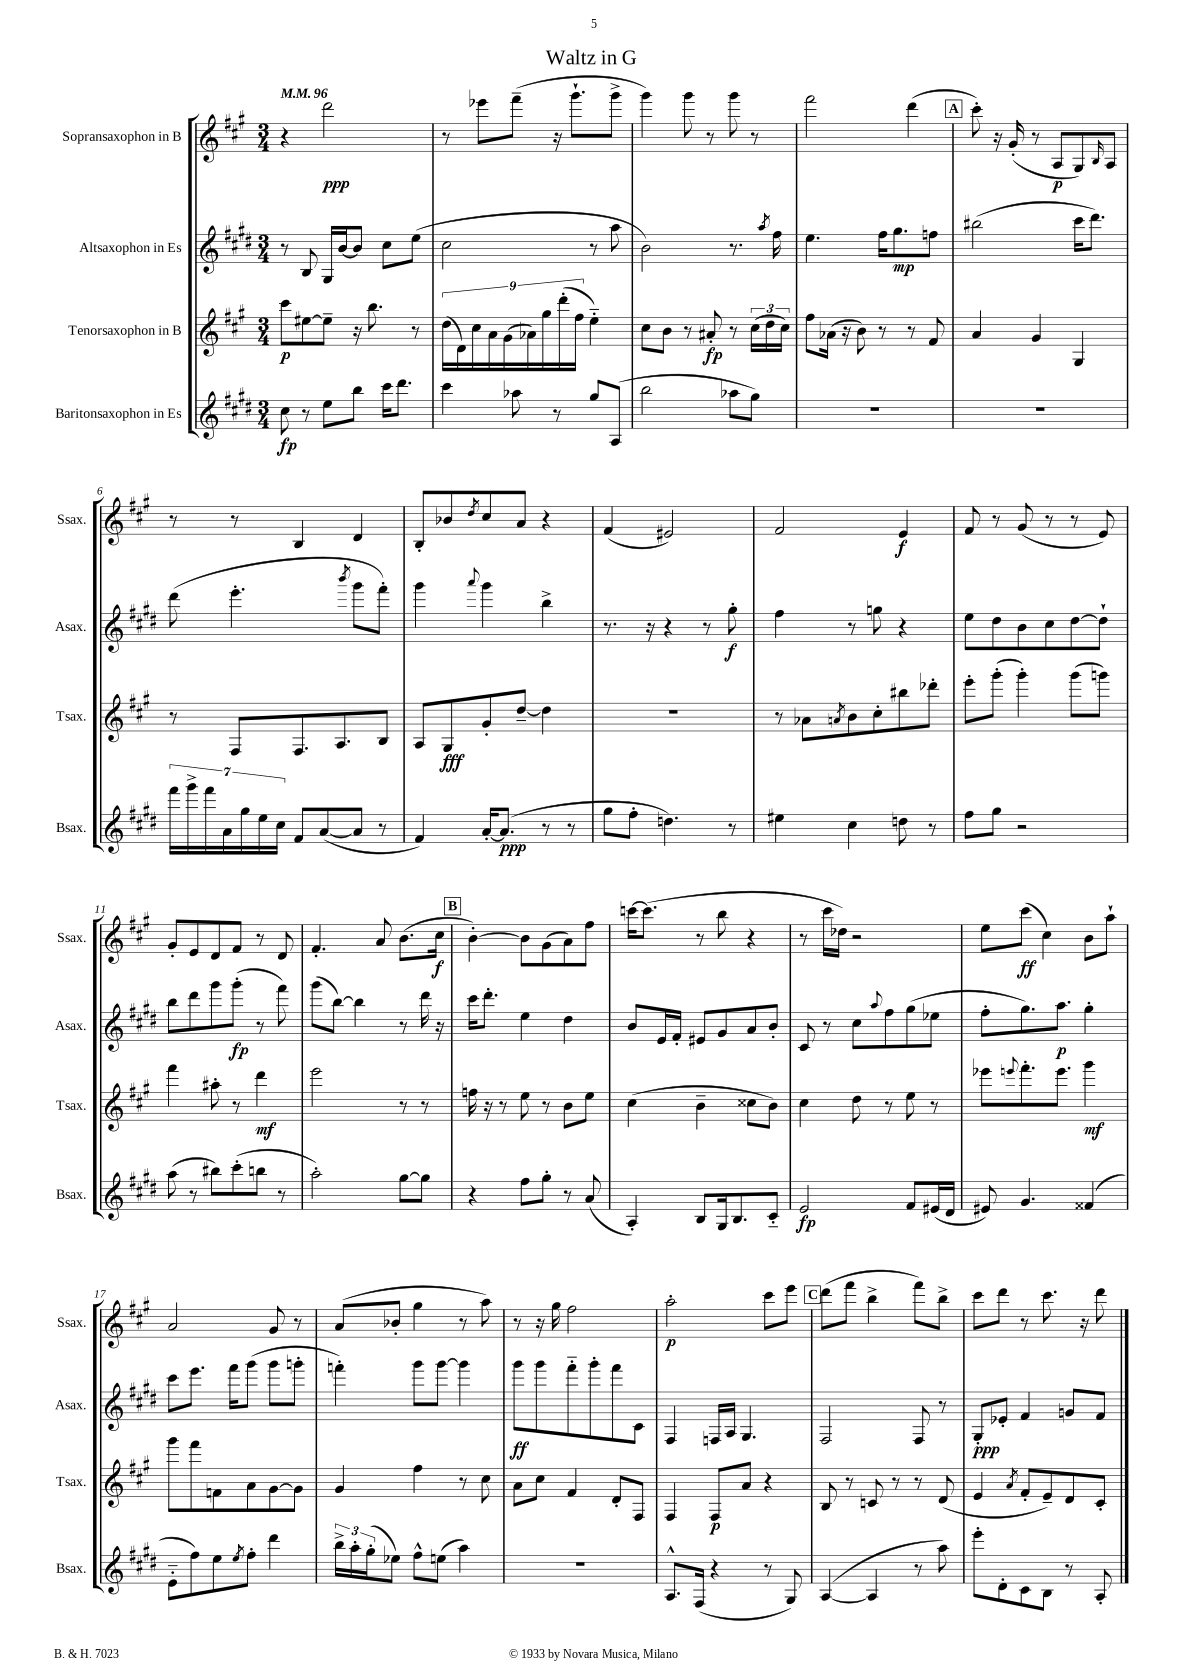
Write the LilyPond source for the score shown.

\header { title = "Waltz in G" }
<<
\new StaffGroup <<
\new Staff = "s0" \with { instrumentName = "Sopransaxophon in B" shortInstrumentName = "Ssax." } {
    \clef treble \key a \major \numericTimeSignature \time 3/4 \tempo 4 = 96
    r4 d'''2\ppp |
    r8 ees'''8 fis'''8--( r16 gis'''8.-! gis'''8-> |
    gis'''4) gis'''8 r8 gis'''8 r8 |
    fis'''2 d'''4( |
    \mark \markup { \box "A" } cis'''8-.) r16 gis'16-.( r8 a8\p gis8) \grace { b16 } a8 |
    r8 r8 b4 d'4 |
    b8-. bes'8 \acciaccatura { d''8 } cis''8 a'8 r4 |
    fis'4( eis'2) |
    fis'2 e'4\f |
    fis'8 r8 gis'8( r8 r8 e'8) |
    gis'8-. e'8 d'8 fis'8 r8 d'8 |
    fis'4.-. a'8 b'8.( cis''16\f |
    \mark \markup { \box "B" } b'4~-.) b'8 gis'8( a'8) fis''8 |
    c'''16~ c'''8.( r8 b''8 r4 |
    r8 cis'''16 des''16) r2 |
    e''8 cis'''8\ff( cis''4) b'8 a''8-! |
    a'2 gis'8 r8 |
    a'8( bes'8-. gis''4 r8 a''8) |
    r8 r16 gis''16 fis''2 |
    a''2-.\p cis'''8 e'''8 |
    \mark \markup { \box "C" } d'''8( fis'''8 b''4-> fis'''8) b''8-> |
    cis'''8 d'''8 r8 cis'''8. r16 d'''8 \bar "|." |
}
\new Staff = "s1" \with { instrumentName = "Altsaxophon in Es" shortInstrumentName = "Asax." } {
    \clef treble \key e \major \numericTimeSignature \time 3/4
    r8 b8 gis16 b'16~ b'8 cis''8 e''8( |
    cis''2 r8 a''8 |
    b'2) r8. \acciaccatura { a''8 } fis''16 |
    e''4. fis''16 gis''8.\mp f''8 |
    \mark \markup { \box "A" } bis''2( cis'''16 dis'''8.) |
    dis'''8( e'''4.-. \acciaccatura { b'''8 } gis'''8 fis'''8-.) |
    gis'''4 \appoggiatura { a'''8 } gis'''4 b''4-> |
    r8. r16 r4 r8 gis''8-.\f |
    fis''4 r8 g''8 r4 |
    e''8 dis''8 b'8 cis''8 dis''8~ dis''8-! |
    b''8 dis'''8 gis'''8 gis'''8-.\fp( r8 fis'''8) |
    gis'''8( b''8~) b''4 r8 dis'''16 r16 |
    \mark \markup { \box "B" } cis'''16 dis'''8.-. e''4 dis''4 |
    b'8 e'16 fis'16-. eis'8 gis'8 a'8 b'8-. |
    cis'8 r8 cis''8 \appoggiatura { a''8 } fis''8 gis''8( ees''8 |
    fis''8-. gis''8.) a''8.\p gis''4-. |
    cis'''8 e'''8. fis'''16 gis'''8( gis'''8 g'''8-. |
    f'''4-.) gis'''8 gis'''8~ gis'''4 |
    gis'''8\ff gis'''8 fis'''8-_ gis'''8-. fis'''8 cis'8 |
    fis4 f16 a16 gis4. |
    \mark \markup { \box "C" } fis2 fis8 r8 |
    gis8-.\ppp ees'8-. fis'4 g'8 fis'8 \bar "|." |
}
\new Staff = "s2" \with { instrumentName = "Tenorsaxophon in B" shortInstrumentName = "Tsax." } {
    \clef treble \key a \major \numericTimeSignature \time 3/4
    cis'''8\p eis''8~ eis''8-- r16 b''8. r8 |
    \tuplet 9/8 { d''16( d'16) cis''16 a'16 gis'16( aes'16) gis''16 d'''16-.( fis''16 } e''4-_) |
    cis''8 b'8 r8 ais'8-.\fp r8 \tuplet 3/2 { cis''16( d''16 cis''16) } |
    fis''8 aes'16( r16 b'8) r8 r8 fis'8 |
    \mark \markup { \box "A" } a'4 gis'4 gis4 |
    r8 fis8 fis8. a8. b8 |
    a8 gis8\fff gis'8-. d''8~-- d''4 |
    R2. |
    r8 aes'8 \acciaccatura { a'8 } b'8 cis''8-. bis''8 des'''8-. |
    e'''8-. gis'''8-.( gis'''4-.) gis'''8( g'''8) |
    fis'''4 ais''8-. r8 d'''4\mf |
    e'''2 r8 r8 |
    \mark \markup { \box "B" } f''16 r16 r8 e''8 r8 b'8 e''8 |
    cis''4( b'4-- cisis''8 b'8) |
    cis''4 d''8 r8 e''8 r8 |
    ees'''8 \appoggiatura { e'''8 } fis'''8.-. e'''8. gis'''4\mf |
    gis'''8 fis'''8 f'8 a'8 gis'8~ gis'8 |
    gis'4 fis''4 r8 cis''8 |
    a'8 cis''8 fis'4 d'8-. fis8 |
    fis4 fis8\p a'8 r4 |
    \mark \markup { \box "C" } b8 r8 c'8 r8 r8 d'8( |
    e'4 \acciaccatura { a'8 } fis'8-. e'8--) d'8 cis'8-. \bar "|." |
}
\new Staff = "s3" \with { instrumentName = "Baritonsaxophon in Es" shortInstrumentName = "Bsax." } {
    \clef treble \key e \major \numericTimeSignature \time 3/4
    cis''8\fp r8 e''8 b''8 cis'''16 dis'''8. |
    cis'''4 aes''8 r8 gis''8 a8( |
    b''2 aes''8 gis''8) |
    R2. |
    \mark \markup { \box "A" } R2. |
    \tuplet 7/4 { fis'''16 gis'''16-> fis'''16 a'16 gis''16 e''16 cis''16 } fis'8 a'8~( a'8 r8 |
    fis'4) a'16~-. a'8.\ppp( r8 r8 |
    gis''8 fis''8-. d''4.) r8 |
    eis''4 cis''4 d''8 r8 |
    fis''8 gis''8 r2 |
    a''8( r8 bis''8) cis'''8-.( b''8 r8 |
    a''2-.) gis''8~ gis''8 |
    \mark \markup { \box "B" } r4 fis''8 gis''8-. r8 a'8( |
    a4-.) b8 gis16 b8. cis'8-_ |
    e'2\fp fis'8 eis'16( dis'16 |
    eis'8) gis'4. fisis'4( |
    e'8-_ fis''8) e''8 \acciaccatura { e''8 } fis''8-. dis'''4 |
    \tuplet 3/2 { b''16-> a''16-. gis''16-.( } ees''8) fis''8-^ e''8( a''4) |
    R2. |
    a8.-^ fis16( r4 r8 gis8) |
    \mark \markup { \box "C" } a4~( a4 r8 a''8) |
    e'''8-. dis'8-. cis'8 b8 r8 a8-. \bar "|." |
}
>>
>>
